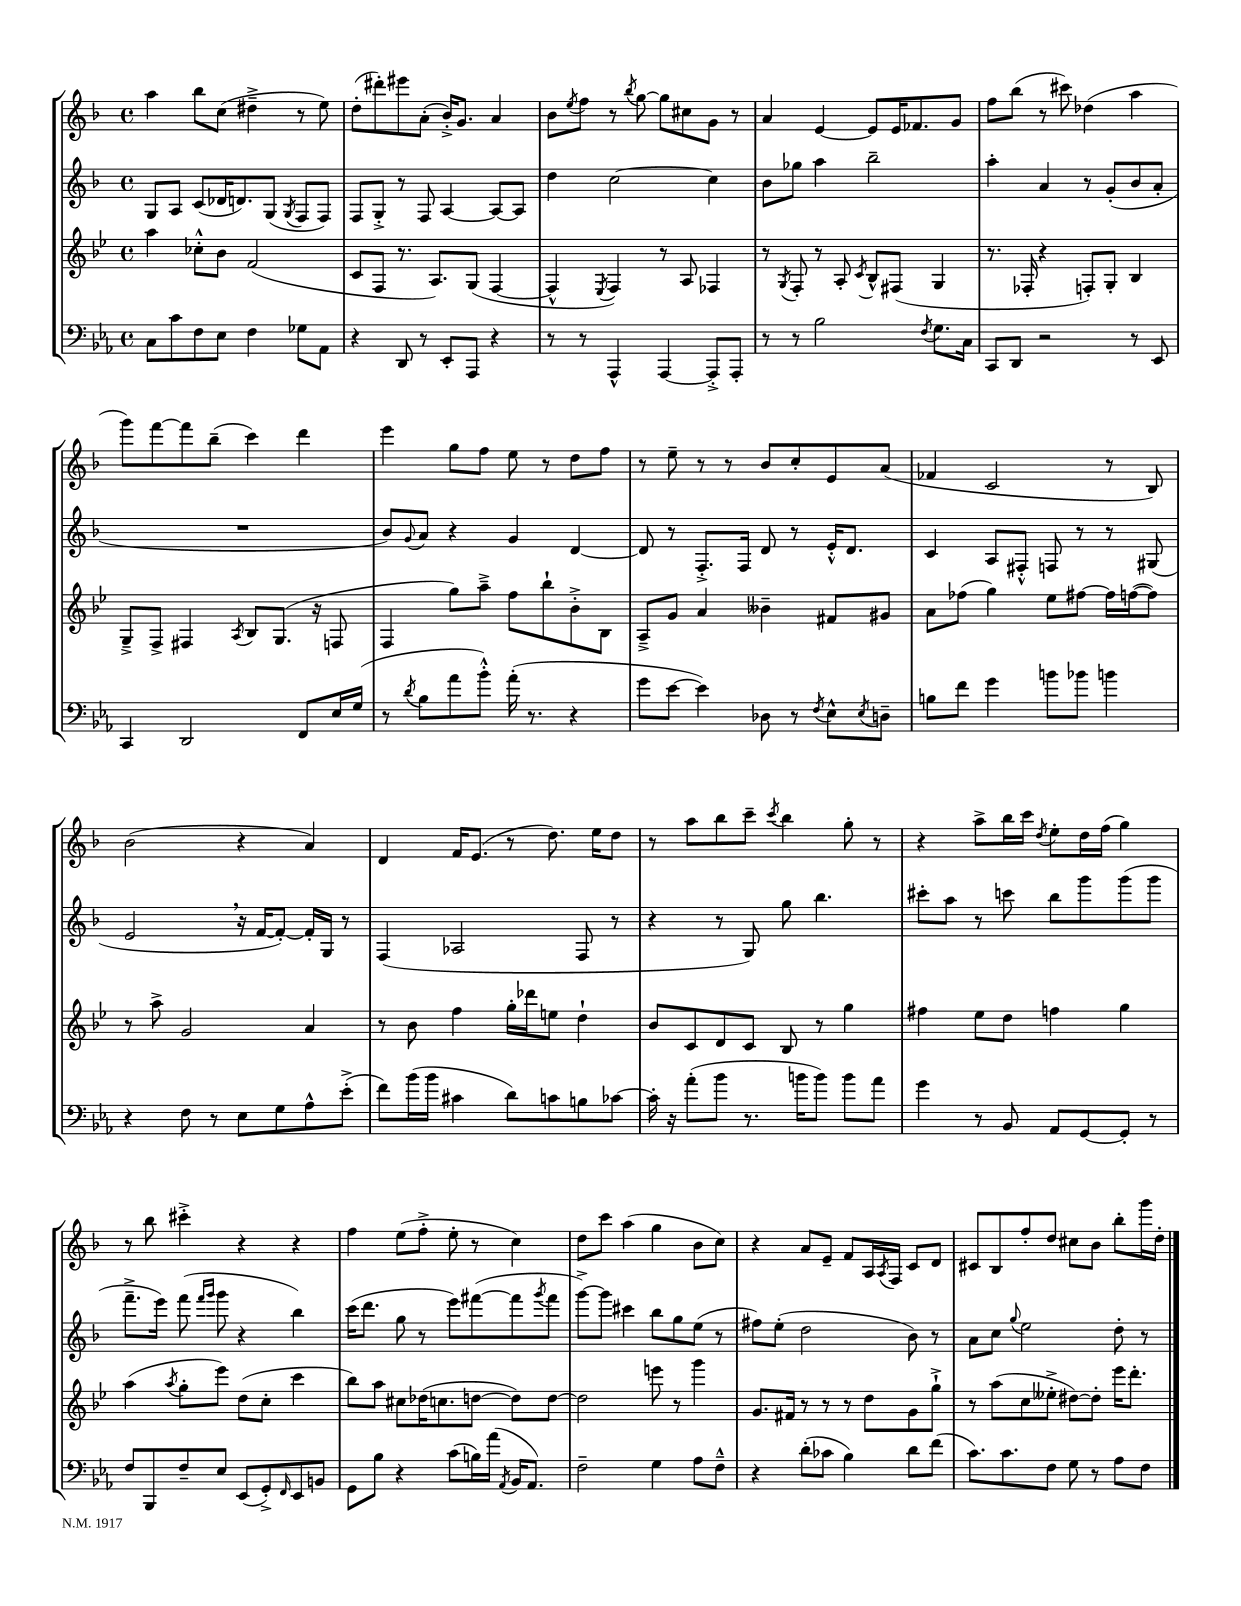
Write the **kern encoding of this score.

**kern	**kern	**kern	**kern
*staff4	*staff3	*staff2	*staff1
*clefF4	*clefG2	*clefG2	*clefG2
*k[b-e-a-]	*k[b-e-]	*k[b-]	*k[b-]
*M4/4	*M4/4	*M4/4	*M4/4
*met(c)	*met(c)	*met(c)	*met(c)
8C\L	4aa\	8G/L	4aa\
8c\	.	8A/J	.
8F\	8cc-'^^\L	(8c/L	8bb-\L
8E-\J	8b-\J	16d-/K	(8cc\J
.	.	8.d/)	.
4F\	(2f/	.	4dd#~^\
.	.	(8G/J	.
.	.	8qG/	.
8G-\L	.	8F/L	8r
8AA-\J	.	8F/J)	8ee\)
=	=	=	=
4r	8c/L	8F/L	(8dd'\L
.	8F/J	8G'^/J	8ddd#'\)
8DD/	8.r	8r	8eee#\
8r	.	8F/	(8a'\J
.	8.A/L)	.	.
8EE-'/L	.	[4A/	16b-'^/LK)
.	.	.	8.g/J
8AAA-/J	(8G/J	.	.
4r	[4F/	8A/_L	4a/
.	.	8A/]J	.
=	=	=	=
8r	4F^^/]	4dd\	8b-\L
.	.	.	8qee/
8r	.	.	8ff\J
.	8qE-/	.	.
4AAA-^^/	4F/)	[2cc\	8r
.	.	.	8qbb-/
.	.	.	[8gg\
[4AAA-/	8r	.	8gg\]L
.	8A/	.	8cc#\
8AAA-'^/]L	4F-/	4cc\]	8g\J
8AAA-'/J	.	.	8r
=	=	=	=
8r	8r	8b-\L	4a/
.	8qG/	.	.
8r	8F'/	8gg-\J	.
2B-\	8r	4aa\	[4e/
.	8A'/	.	.
.	8qc/	.	.
.	8B-^^/L	2bb-~\	8e/]L
.	(8F#/J	.	16e/K
.	.	.	8.f-/
8qF/	.	.	.
8.G\L	4G/	.	.
.	.	.	8g/J
16C\Jk	.	.	.
=	=	=	=
8CC/L	8.r	4aa'\	8ff\L
8DD/J	.	.	(8bb-\J
.	16F-'/	.	.
2r	4r	4a/	8r
.	.	.	8ccc#\)
.	8F'/L)	8r	(4dd-\
.	8G'/J	(8g'/L	.
8r	4B-/	8b-/	4aa\
8EE-/	.	8a'/J	.
=	=	=	=
4CC/	8G~^/L	1r	8ggg\L)
.	8F^/J	.	[8fff\
2DD/	4F#/	.	8fff\]
.	.	.	(8bb-~\J
.	8qA/	.	.
.	8B-/L	.	4ccc\)
.	(8.G/J	.	.
8FF/L	.	.	4ddd\
.	16r	.	.
16E-/L	8F/	.	.
(16G/JJ	.	.	.
=	=	=	=
8r	4F/	8b-/L)	4eee\
8qd/	.	8qqg/	.
8B-\L	.	8a/J	.
8a-\	8gg\L)	4r	8gg\L
8b-'^^\J)	8aa~^\J	.	8ff\J
(16a-'\	8ff\L	4g/	8ee\
8.r	.	.	.
.	8bb-`\	.	8r
4r	8b-'^\	[4d/	8dd\L
.	8B-\J	.	8ff\J
=	=	=	=
8g\L	8A~^/L	8d/]	8r
[8e-\J	8g/J	8r	8ee~\
4e-\])	4a/	8.F'^/L	8r
.	.	.	8r
.	.	16F/Jk	.
8D-\	4b--~\	8d/	8b-/L
8r	.	8r	8cc'/
8qF/	.	.	.
8E-^^\L	8f#/L	16e'^^/LK	8e/
.	.	8.d/J	.
8qE-/	.	.	.
8D~\J	8g#/J	.	(8a/J
=	=	=	=
8B\L	8a\L	4c/	4f-/
8f\J	(8ff-\J	.	.
4g\	4gg\)	8A/L	2c/
.	.	8F#'^^/J	.
8b\L	8ee-\L	8F/	.
8b-\J	[8ff#\J	8r	.
4b\	16ff#\]LL	8r	8r
.	([16ff\J	.	.
.	8ff\]J)	(8G#/	8B-/)
=	=	=	=
4r	8r	2e/	(2b-\
.	8aa^\	.	.
8F\	2g/	.	.
8r	.	.	.
8E-\L	.	16r	4r
.	.	[16f/LK	.
8G\	.	8f'/_J)	.
8A-^^\	4a/	16f'/]LL	4a/)
.	.	16G/JJ	.
(8e-'^\J	.	8r	.
=	=	=	=
8f\L)	8r	(4F/	4d/
(16b-\L	8b-\	.	.
16b-\JJ	.	.	.
4c#\	4ff\	2A-/	16f/LK
.	.	.	(8.e/J
8d\L)	16gg'\LL	.	8r
.	16ddd-\J	.	.
8c\	8ee\J	.	8.dd\)
8B\	4dd`\	8F/	.
.	.	.	16ee\LK
[8c-\J	.	8r	8dd\J
=	=	=	=
16c-'\]	8b-/L	4r	8r
16r	.	.	.
(8a-'\L	8c/	.	8aa\L
8b-\J	8d/	8r	8bb-\
8.r	8c/J	8G/)	8ccc~\J
.	.	.	8qccc/
.	8B-/	8gg\	4bb-\
16b\LK	.	.	.
8b\J)	8r	4.bb-\	.
8b\L	4gg\	.	8gg'\
8a-\J	.	.	8r
=	=	=	=
4g\	4ff#\	8ccc#'\L	4r
.	.	8aa\J	.
8r	8ee-\L	8r	8aa^\L
8BB-/	8dd\J	8ccc\	16bb-\L
.	.	.	16ccc\JJ
.	.	.	8qdd/
8AA-/L	4ff\	8bb-\L	8ee'\L
[8GG/	.	8ggg\	16dd\L
.	.	.	(16ff\JJ
8GG'/]J	4gg\	(8ggg\	4gg\)
8r	.	8ggg\J	.
=	=	=	=
8F/L	(4aa\	8.fff~^\L	8r
8BBB-/	.	.	8bb-\
.	.	16eee\Jk)	.
.	8qaa/	.	.
8F~/	8gg'\L	(8fff\	4ccc#'^\
.	.	16qqfff/LL	.
.	.	16qqggg/JJ	.
8E-/J	8eee-\J)	8ggg\	.
(8EE-/L	(8dd\L	4r	4r
8GG'^/)	8cc'\J	.	.
16qqFF/	.	.	.
8EE-/	4ccc\	4bb-\)	4r
8BB/J	.	.	.
=	=	=	=
8GG\L	8bb-\L)	(16ccc\LK	4ff\
.	.	8.ddd\J	.
8B-\J	8aa\J	.	.
4r	8cc#\L	8gg\	(8ee\L
.	(16dd-\K	8r	8ff'^\J
.	8.cc\	.	.
(8c\L	.	8eee\L)	8ee'\
16B\L)	[8dd\J	([8fff#\	8r
(16a-\JJ	.	.	.
8qAA-/	.	.	.
16BB-/LK	8dd\]L)	8fff#\]	4cc\)
8.AA-/J)	.	.	.
.	.	8qggg/	.
.	[8dd\J	8fff#\J	.
=	=	=	=
2F~\	2dd\]	[8ggg^\L)	8dd\L
.	.	8ggg\]J	8ccc\J
.	.	4ccc#\	(4aa\
4G\	8eee\	8bb-\L	4gg\
.	8r	8gg\	.
8A-\L	4ggg\	(8ee\J	8b-\L
8F~^^\J	.	8r	8cc\J)
=	=	=	=
4r	8.g/L	8ff#\L)	4r
.	.	(8ee'\J	.
.	16f#/Jk	.	.
(8d'\L	8r	2dd\	8a/L
8c-\J	8r	.	8e~/J
4B-\)	8r	.	8f/L
.	8dd\L	.	16A/L
.	.	.	8qA/
.	.	.	16F/JJ
8d\L	8g\	8b-\)	8c/L
(8f\J	8gg`^\J	8r	8d/J
=	=	=	=
8.c\L)	8r	8a\L	8c#/L
.	(8aa\L	8cc\J	8B-/
8.c\	.	.	.
.	.	8qqgg/	.
.	8cc\	2ee\	8ff'/
8F\J	8ee--'^\J	.	8dd/J
8G\	[8dd#\L)	.	8cc#\L
8r	8dd#'\]J	.	8b-\J
8A-\L	16eee-\LK	8dd'\	8bb-'\L
.	8.ddd'\J	.	.
8F\J	.	8r	16ggg\L
.	.	.	16dd'\JJ
==	==	==	==
*-	*-	*-	*-
